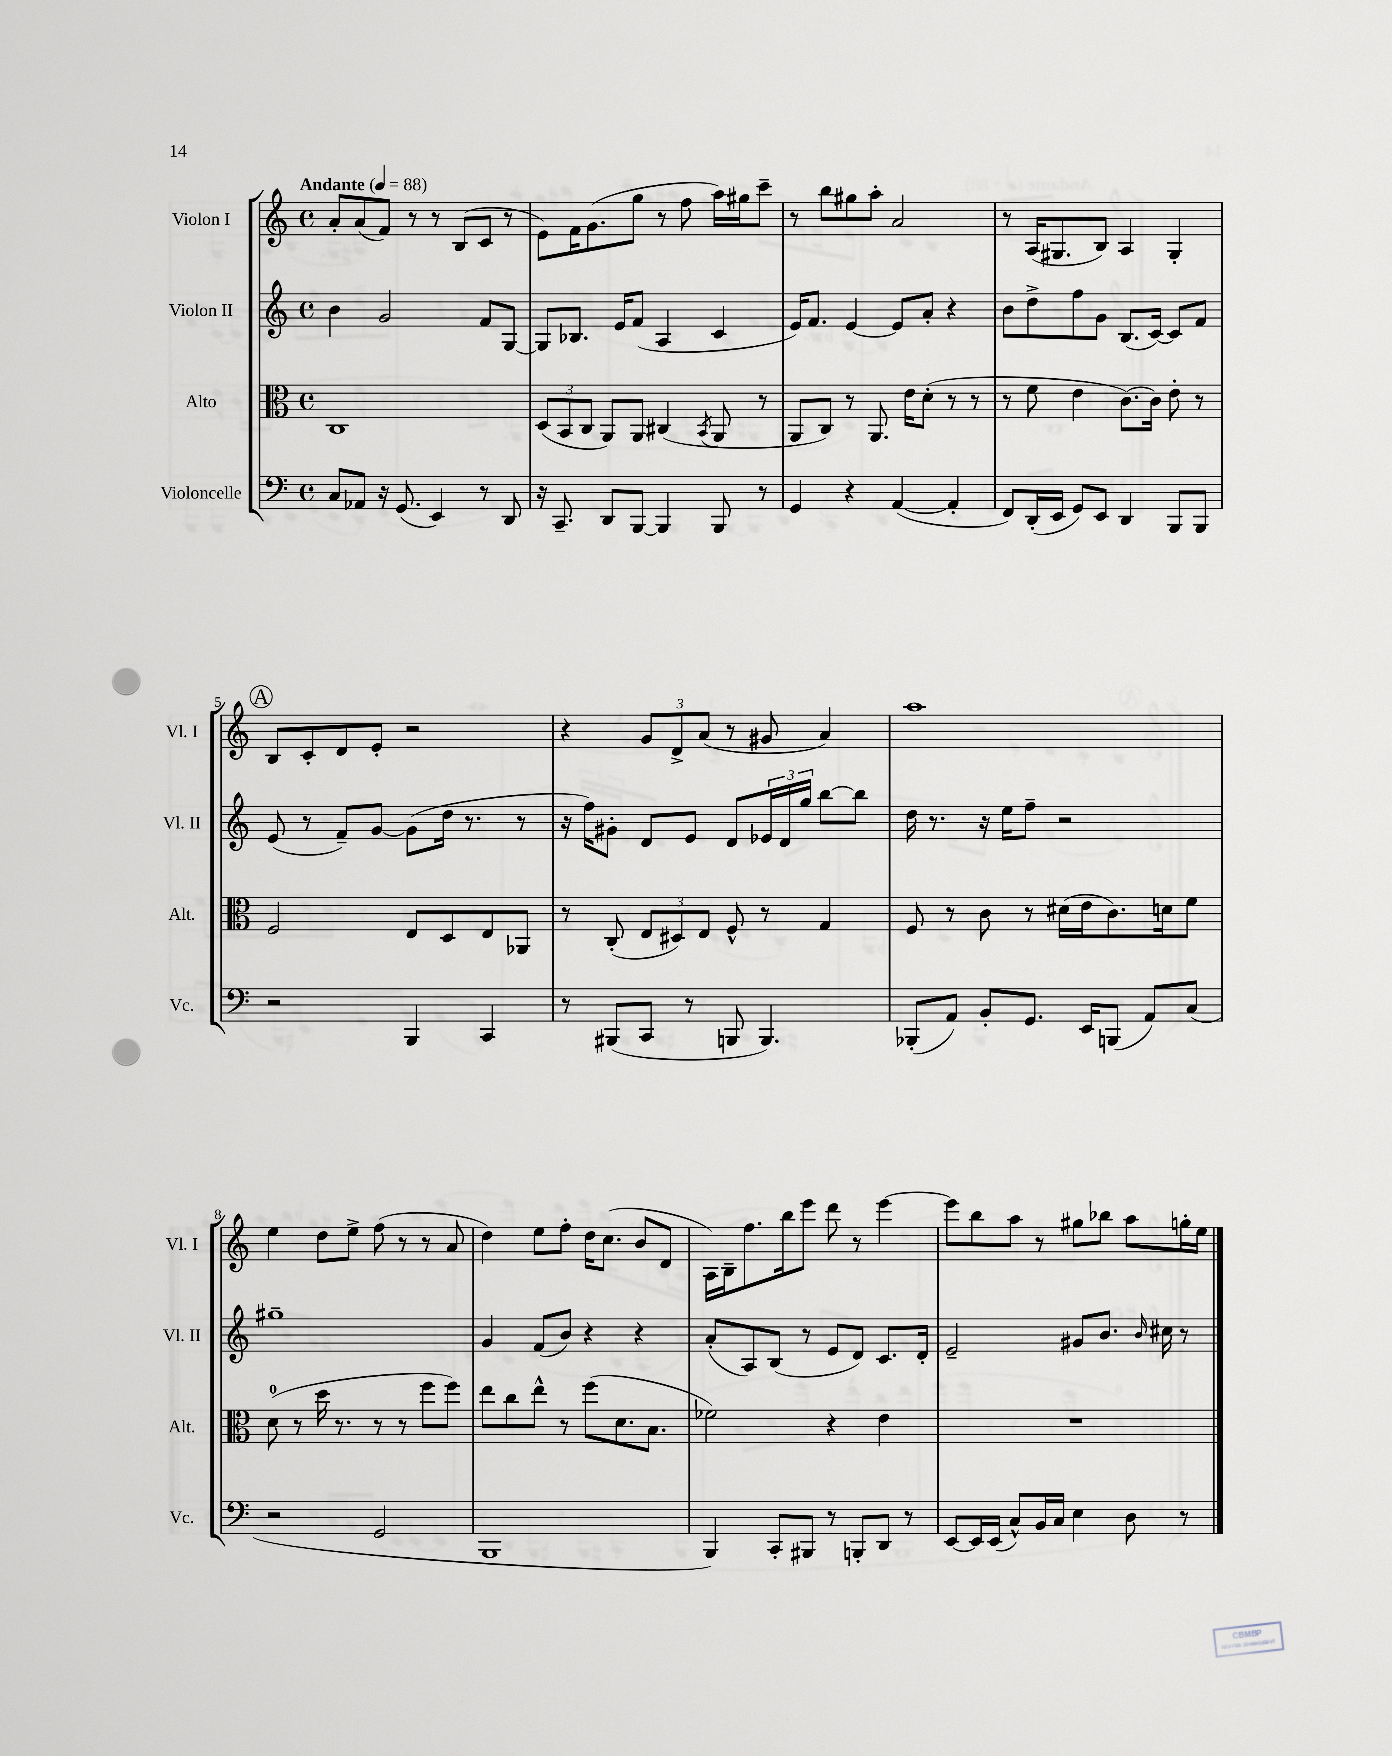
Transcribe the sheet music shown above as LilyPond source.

<<
\new StaffGroup <<
\new Staff = "s0" \with { instrumentName = "Violon I" shortInstrumentName = "Vl. I" } {
    \clef treble \key c \major \defaultTimeSignature \time 4/4 \tempo "Andante" 4 = 88
    a'8-. a'8( f'8) r8 r8 b8( c'8 r8 |
    e'8) f'16 g'8.( g''8 r8 f''8 a''16) gis''16 c'''8-- |
    r8 b''8 gis''8 a''8-. a'2 |
    r8 a16( gis8. b8) a4 gis4-. |
    \mark \markup { \circle "A" } b8 c'8-. d'8 e'8-. r2 |
    r4 \tuplet 3/2 { g'8 d'8-> a'8( } r8 gis'8 a'4) |
    a''1 |
    e''4 d''8 e''8-> f''8( r8 r8 a'8 |
    d''4) e''8 f''8-. d''16 c''8.( b'8 d'8 |
    a16) b16-- f''8. b''16 e'''8 d'''8 r8 e'''4~ |
    e'''8 b''8 a''8 r8 gis''8 bes''8 a''8 g''16-. e''16 \bar "|." |
}
\new Staff = "s1" \with { instrumentName = "Violon II" shortInstrumentName = "Vl. II" } {
    \clef treble \key c \major \defaultTimeSignature \time 4/4
    b'4 g'2 f'8 g8~ |
    g8 bes8. e'16 f'8( a4 c'4 |
    e'16) f'8. e'4~ e'8 a'8-. r4 |
    b'8 d''8-> f''8 g'8 b8.( c'16~) c'8 f'8 |
    \mark \markup { \circle "A" } e'8( r8 f'8--) g'8~ g'8( d''16 r8. r8 |
    r16 f''16) gis'8-. d'8 e'8 d'8 \tuplet 3/2 { ees'16 d'16 g''16 } b''8~ b''8 |
    d''16 r8. r16 e''16 f''8-- r2 |
    gis''1-- |
    g'4 f'8( b'8) r4 r4 |
    a'8-.( a8) b8( r8 e'8 d'8) c'8. d'16-. |
    e'2-- gis'8 b'8. \grace { b'16 } cis''16 r8 \bar "|." |
}
\new Staff = "s2" \with { instrumentName = "Alto" shortInstrumentName = "Alt." } {
    \clef alto \key c \major \defaultTimeSignature \time 4/4
    c1 |
    \tuplet 3/2 { d8( b,8 c8 } a,8) a,8 cis4( \acciaccatura { b,8 } a,8 r8 |
    a,8 c8) r8 a,8. e'16 d'8-.( r8 r8 |
    r8 f'8 e'4 c'8.~) c'16 e'8-. r8 |
    \mark \markup { \circle "A" } f2 e8 d8 e8 aes,8 |
    r8 c8-.( \tuplet 3/2 { e8 dis8) e8 } f8-^ r8 g4 |
    f8 r8 c'8 r8 dis'16( e'16 c'8.) d'16 f'8 |
    d'8-0( r8 d''16 r8. r8 r8 f''8 f''8) |
    e''8 c''8 e''8-^ r8 f''8( d'8. b8. |
    fes'2) r4 e'4 |
    R1 \bar "|." |
}
\new Staff = "s3" \with { instrumentName = "Violoncelle" shortInstrumentName = "Vc." } {
    \clef bass \key c \major \defaultTimeSignature \time 4/4
    c8 aes,8 r16 g,8.( e,4) r8 d,8 |
    r16 c,8.-- d,8 b,,8~ b,,4 b,,8 r8 |
    g,4 r4 a,4~( a,4-. |
    f,8) d,16-.( e,16 g,8) e,8 d,4 b,,8 b,,8 |
    \mark \markup { \circle "A" } r2 b,,4 c,4 |
    r8 bis,,8( c,8 r8 b,,8 b,,4.) |
    bes,,8-.( a,8) b,8-. g,8. e,16 b,,8( a,8) c8( |
    r2 g,2 |
    b,,1 |
    b,,4) c,8-. bis,,8 r8 b,,8-. d,8 r8 |
    e,8~ e,16 e,16( c8-^) b,16 c16 e4 d8 r8 \bar "|." |
}
>>
>>
